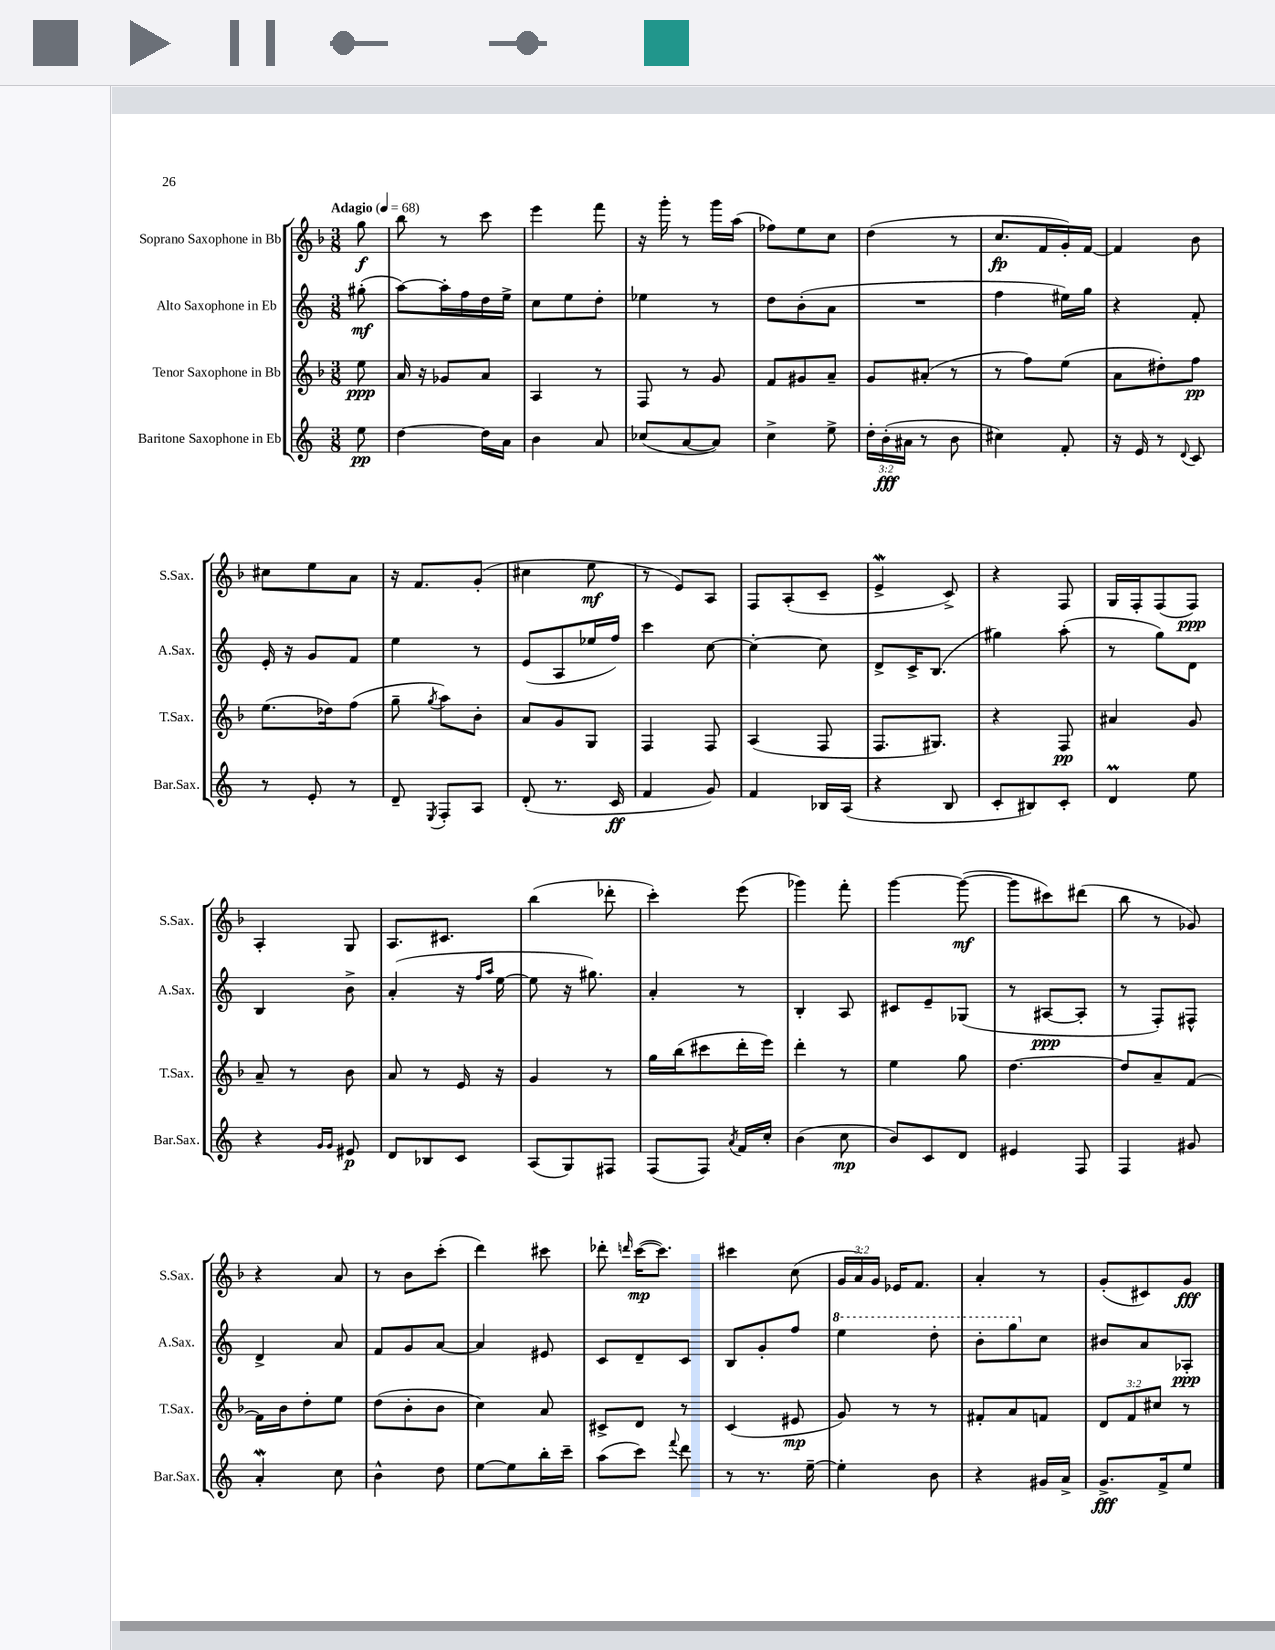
<<
\new StaffGroup <<
\new Staff = "s0" \with { instrumentName = "Soprano Saxophone in Bb" shortInstrumentName = "S.Sax." } {
    \clef treble \key f \major \numericTimeSignature \time 3/8 \override Staff.TupletNumber.text = #tuplet-number::calc-fraction-text \partial 8 \tempo "Adagio" 4 = 68
    \autoBeamOff g''8\f |
    bes''8 r8 c'''8 |
    e'''4 f'''8 |
    r16 g'''16-. r8 g'''16[ a''16]( |
    fes''8[) e''8 c''8] |
    d''4( r8 |
    c''8.[\fp f'16 g'16-.) f'16]~ |
    f'4 bes'8 |
    cis''8[ e''8 a'8] |
    r16 f'8.[ g'8]-.( |
    cis''4 e''8\mf |
    r8 e'8[) a8] |
    f8[ a8-.( c'8]-- |
    e'4->\mordent c'8->) |
    r4 f8 |
    g16[ f16-. f8( f8]\ppp) |
    a4-. g8 |
    a8.[ cis'8.] |
    bes''4( des'''8-. |
    c'''4-.) e'''8( |
    ges'''4) f'''8-. |
    g'''4~ g'''8~\mf( |
    g'''8[ cis'''8) dis'''8]( |
    bes''8 r8 ges'8) |
    r4 a'8 |
    r8 bes'8[ c'''8]-.( |
    d'''4) cis'''8 |
    des'''8-. \grace { d'''16 } c'''16[~\mp( c'''8.]) |
    cis'''4 c''8( |
    \tuplet 3/2 { g'16[ a'16) g'16] } ees'16[ f'8.] |
    a'4-. r8 |
    g'8[-.( cis'8) g'8]\fff \bar "|." |
}
\new Staff = "s1" \with { instrumentName = "Alto Saxophone in Eb" shortInstrumentName = "A.Sax." } {
    \clef treble \key c \major \numericTimeSignature \time 3/8 \partial 8
    \autoBeamOff gis''8-.\mf( |
    a''8[~) a''16-. f''16 d''16 e''16]-> |
    c''8[ e''8 d''8]-. |
    ees''4 r8 |
    d''8[ b'8-.( a'8] |
    R4. |
    f''4 eis''16[) g''16] |
    r4 f'8-. |
    e'16-. r16 g'8[ f'8] |
    e''4 r8 |
    e'8[( a8 ees''16 f''16]) |
    c'''4 c''8~ |
    c''4~-. c''8 |
    d'8[-> c'16-> b8.]( |
    gis''4) a''8-.( |
    r8 g''8[) d'8] |
    b4 b'8-> |
    a'4-.( r16 \grace { f''16[ a''16] } e''16~ |
    e''8 r16 gis''8.) |
    a'4-. r8 |
    b4-. a8 |
    cis'8[ e'8-- ges8]( |
    r8 ais8[~\ppp ais8]-. |
    r8 f8[-.) fis8]-^ |
    d'4-> a'8 |
    f'8[ g'8 a'8]~ |
    a'4 eis'8 |
    c'8[ d'8-- c'8] |
    b8[ g'8-. f''8] |
    \ottava #1 e'''4 d'''8-. |
    b''8[-. g'''8 \ottava #0 c''8] |
    bis'8[ a'8 aes8]-.\ppp \bar "|." |
}
\new Staff = "s2" \with { instrumentName = "Tenor Saxophone in Bb" shortInstrumentName = "T.Sax." } {
    \clef treble \key f \major \numericTimeSignature \time 3/8 \override Staff.TupletNumber.text = #tuplet-number::calc-fraction-text \partial 8
    \autoBeamOff e''8\ppp |
    a'16 r16 ges'8[ a'8] |
    a4 r8 |
    f8 r8 g'8 |
    f'8[ gis'8 a'8]-- |
    g'8[ ais'8]-.( r8 |
    r8 f''8[) e''8]( |
    a'8[ dis''8-.) f''8]\pp |
    e''8.[( des''16) f''8]( |
    g''8-- \acciaccatura { g''8 } a''8[) bes'8]-. |
    a'8[ g'8 g8] |
    f4 f8 |
    a4( f8 |
    f8.[ gis8.]) |
    r4 f8\pp |
    ais'4 g'8 |
    a'8-- r8 bes'8 |
    a'8 r8 e'16 r16 |
    g'4 r8 |
    g''16[ bes''16( cis'''8 d'''16-. e'''16]) |
    d'''4-. r8 |
    e''4 g''8 |
    d''4.~ |
    d''8[ a'8-- f'8]~ |
    f'16[ bes'16 d''8-. e''8] |
    d''8[( bes'8-. bes'8] |
    c''4) a'8 |
    cis'8[-> d'8] r8 |
    c'4( eis'8\mp |
    g'8) r8 r8 |
    fis'8[-. a'8 f'8] |
    \tuplet 3/2 { d'8[ f'8 cis''8] } r8 \bar "|." |
}
\new Staff = "s3" \with { instrumentName = "Baritone Saxophone in Eb" shortInstrumentName = "Bar.Sax." } {
    \clef treble \key c \major \numericTimeSignature \time 3/8 \override Staff.TupletNumber.text = #tuplet-number::calc-fraction-text \partial 8
    \autoBeamOff e''8\pp |
    d''4~ d''16[ a'16] |
    b'4 a'8 |
    ces''8[( a'8~ a'8]) |
    c''4-> e''8-> |
    \tuplet 3/2 { d''16[-. b'16-.\fff( ais'16] } r8 b'8 |
    cis''4) f'8-. |
    r16 e'16 r8 \appoggiatura { d'8 } c'8 |
    r8 e'8-. r8 |
    d'8-- \acciaccatura { e8 } f8[-. a8] |
    d'8-.( r8. c'16\ff |
    f'4 g'8) |
    f'4 bes16[ a16]( |
    r4 b8 |
    c'8[-. bis8) c'8]-. |
    d'4\prall e''8 |
    r4 \grace { g'16[ g'16] } eis'8\p |
    d'8[ bes8 c'8] |
    a8[( g8) fis8] |
    f8[( f8]) \acciaccatura { a'8 } f'16[ c''16]-. |
    b'4( c''8\mp |
    b'8[) c'8 d'8] |
    eis'4 f8 |
    f4 gis'8 |
    a'4-.\mordent c''8 |
    b'4-^ d''8 |
    e''8[~ e''8 b''16-. c'''16]-- |
    a''8[( c'''8]) \appoggiatura { f'''8 } d'''8 |
    r8 r8. e''16~-- |
    e''4-. b'8 |
    r4 gis'16[ a'16]-> |
    g'8.[->\fff f'16-> e''8] \bar "|." |
}
>>
>>
\layout { \context { \Score \remove "Bar_number_engraver" } }
